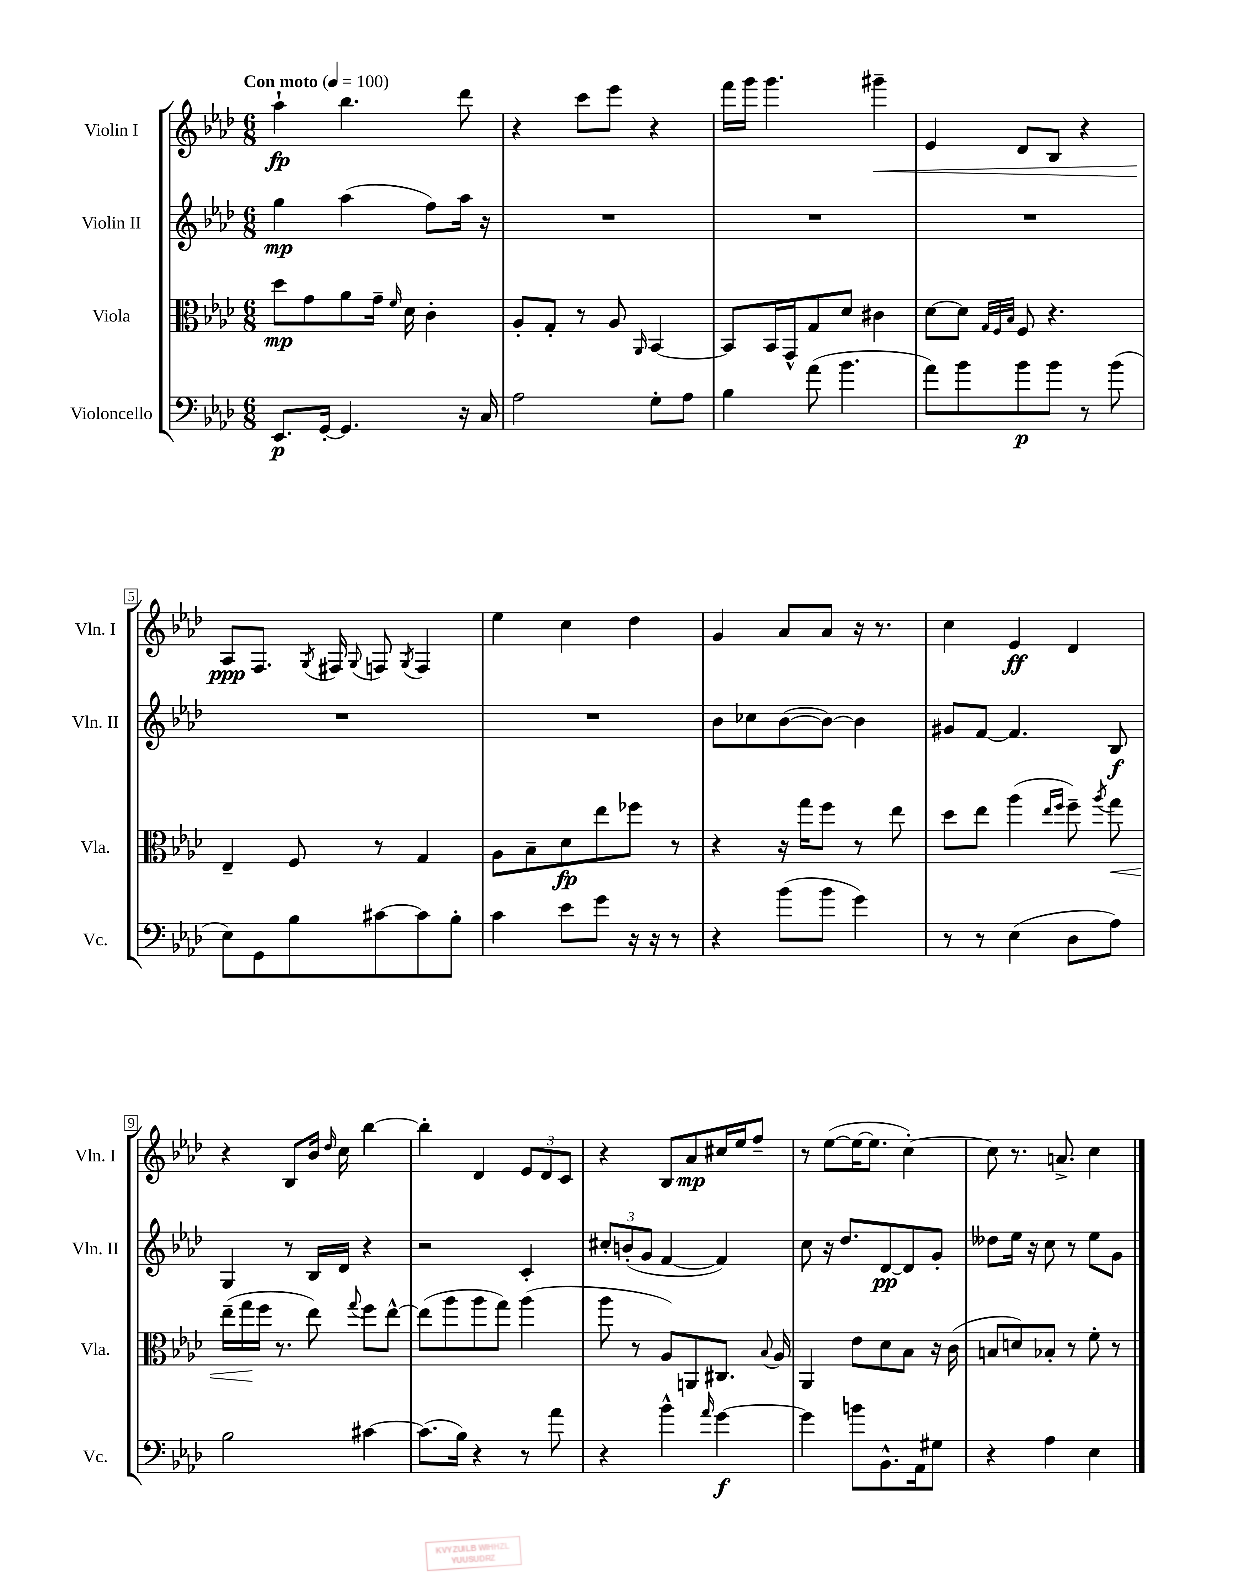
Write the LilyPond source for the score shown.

<<
\new StaffGroup <<
\new Staff = "s0" \with { instrumentName = "Violin I" shortInstrumentName = "Vln. I" } {
    \clef treble \key aes \major \numericTimeSignature \time 6/8 \tempo "Con moto" 4 = 100
    \autoBeamOff aes''4-!\fp bes''4. des'''8 |
    r4 c'''8[ ees'''8] r4 |
    f'''16[ g'''16] g'''4. gis'''4--\< |
    ees'4 des'8[ bes8] r4 |
    aes8[\ppp\! f8.] \acciaccatura { g8 } fis16 \appoggiatura { g8 } f8 \acciaccatura { g8 } f4 |
    ees''4 c''4 des''4 |
    g'4 aes'8[ aes'8] r16 r8. |
    c''4 ees'4\ff des'4 |
    r4 bes8[ bes'16] \grace { des''16 } c''16 bes''4~ |
    bes''4-. des'4 \tuplet 3/2 { ees'8[ des'8 c'8] } |
    r4 bes8[ aes'8\mp cis''16 ees''16 f''8]-- |
    r8 ees''8[~( ees''16~ ees''8.] c''4~-.) |
    c''8 r8. a'8.-> c''4 \bar "|." |
}
\new Staff = "s1" \with { instrumentName = "Violin II" shortInstrumentName = "Vln. II" } {
    \clef treble \key aes \major \numericTimeSignature \time 6/8
    \autoBeamOff g''4\mp aes''4( f''8[) aes''16] r16 |
    R2. |
    R2. |
    R2. |
    R2. |
    R2. |
    bes'8[ ces''8 bes'8~( bes'8]~) bes'4 |
    gis'8[ f'8]~ f'4. bes8\f |
    g4 r8 bes16[ des'16] r4 |
    r2 c'4-. |
    \tuplet 3/2 { cis''8[-. b'8-.( g'8] } f'4~ f'4) |
    c''8 r16 des''8.[ des'8~\pp des'8 g'8]-. |
    deses''8[ ees''16] r16 c''8 r8 ees''8[ g'8] \bar "|." |
}
\new Staff = "s2" \with { instrumentName = "Viola" shortInstrumentName = "Vla." } {
    \clef alto \key aes \major \numericTimeSignature \time 6/8
    \autoBeamOff des''8[\mp g'8 aes'8 g'16]-- \grace { f'16 } des'16 c'4-. |
    aes8[-. g8]-. r8 aes8 \grace { aes,16 } bes,4~ |
    bes,8[ bes,16 g,16-^ g8 des'8] cis'4 |
    des'8[~ des'8] \grace { g32[ f32 bes32] } f8 r4. |
    ees4-- f8 r8 g4 |
    aes8[ bes8-- des'8\fp ees''8 fes''8] r8 |
    r4 r16 g''16[ f''8] r8 ees''8 |
    des''8[ ees''8] aes''4( \grace { ees''16[ f''16] } f''8--) \acciaccatura { aes''8 } g''8\< |
    ees''16[--( g''16\! f''16] r8. ees''8) \appoggiatura { g''8 } f''8[ ees''8]~-^ |
    ees''8[( aes''8 aes''8 g''8]) aes''4( |
    aes''8 r8 aes8[) a,8 cis8.] \appoggiatura { bes8 } aes16 |
    aes,4 ees'8[ des'8 bes8] r16 c'16( |
    b8[ d'8) bes8]-. r8 f'8-. r8 \bar "|." |
}
\new Staff = "s3" \with { instrumentName = "Violoncello" shortInstrumentName = "Vc." } {
    \clef bass \key aes \major \numericTimeSignature \time 6/8
    \autoBeamOff ees,8.[\p g,16]~-. g,4. r16 c16 |
    aes2 g8[-. aes8] |
    bes4 aes'8( bes'4. |
    aes'8[) bes'8 bes'8\p bes'8] r8 bes'8( |
    ees8[) g,8 bes8 cis'8~ cis'8 bes8]-. |
    c'4 ees'8[ g'8] r16 r16 r8 |
    r4 bes'8[( bes'8] g'4) |
    r8 r8 ees4( des8[ aes8]) |
    bes2 cis'4~ |
    cis'8.[( bes16]) r4 r8 aes'8 |
    r4 bes'4-^ \grace { aes'16 } g'4~\f |
    g'4 b'8[ bes,8.-^ aes,16 gis8] |
    r4 aes4 ees4 \bar "|." |
}
>>
>>
\layout { \context { \Score \override BarNumber.stencil = #(make-stencil-boxer 0.1 0.3 ly:text-interface::print) } }
